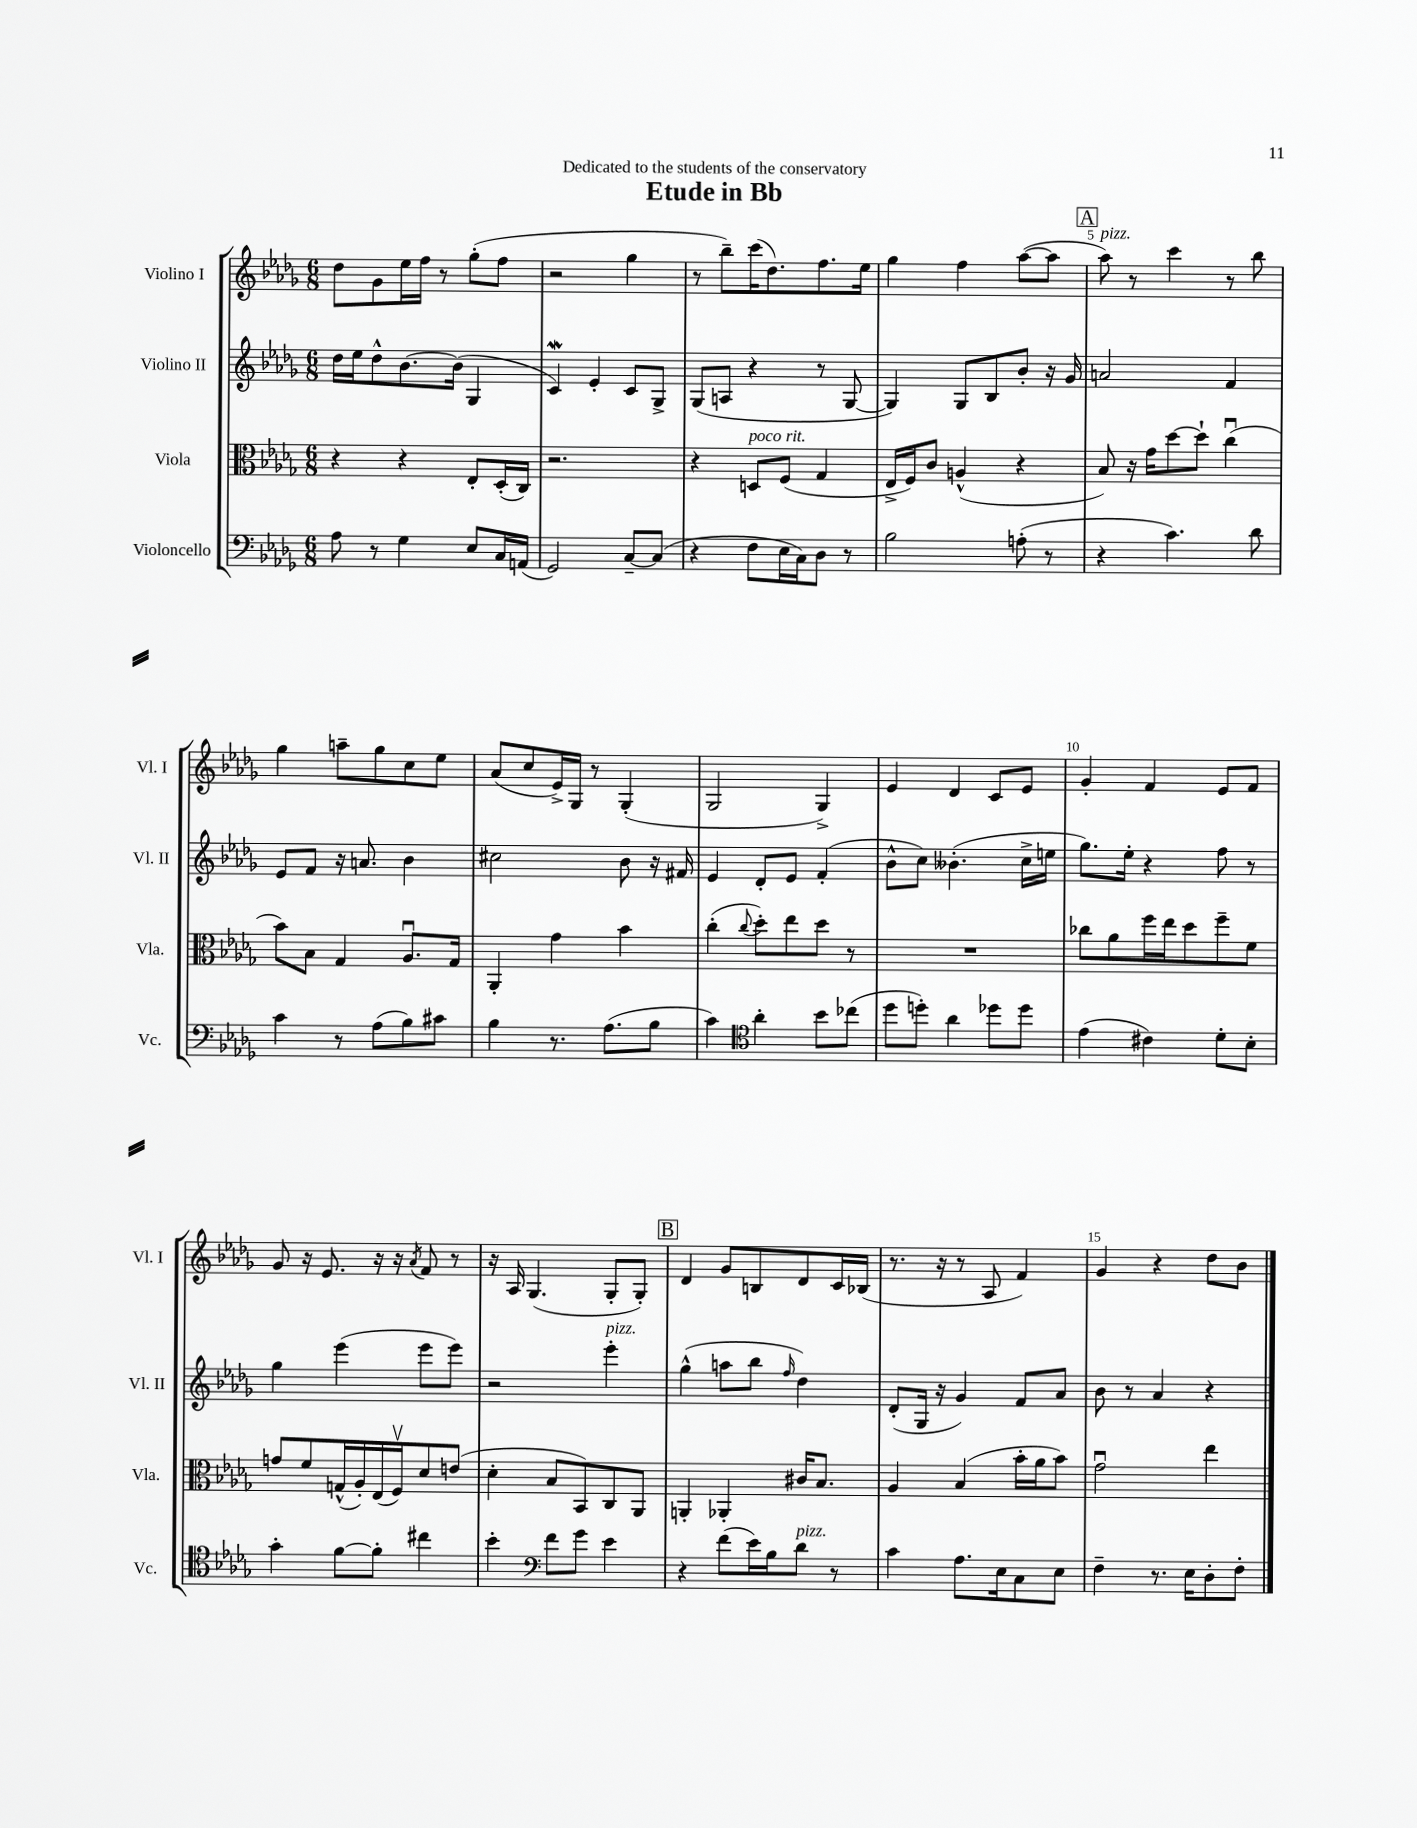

**kern	**kern	**kern	**kern
*part4	*part3	*part2	*part1
*staff4	*staff3	*staff2	*staff1
*I"Violoncello	*I"Viola	*I"Violino II	*I"Violino I
*I'Vc.	*I'Vla.	*I'Vl. II	*I'Vl. I
*clefF4	*clefC3	*clefG2	*clefG2
*k[b-e-a-d-g-]	*k[b-e-a-d-g-]	*k[b-e-a-d-g-]	*k[b-e-a-d-g-]
*M6/8	*M6/8	*M6/8	*M6/8
=1	=1	=1	=1
8A-\	4r	16dd-\LL	8dd-\L
.	.	16ee-\J	.
8r	.	8dd-^^\	8g-\
4G-\	4r	[8.b-\	16ee-\L
.	.	.	16ff\JJ
.	.	.	8r
.	.	(16b-\Jk]	.
8E-/L	8E-'/L	4G-/	(8gg-'\L
16C/L	(16D-'/L	.	8ff\J
(16AAn/JJ	16C/JJ)	.	.
=2	=2	=2	=2
2GG-/)	2.r	4cW/)	2r
.	.	4e-'/	.
[8C~/L	.	8c/L	4gg-\
(8C/J]	.	8G-^/J	.
=3	=3	=3	=3
4r	4r	(8G-/L	8r
.	.	8An/J	8bb-~\L)
!	!LO:TX:a:i:t=poco rit.	!	!
8F\L	8Dn/L	4r	(16ccc\K
.	.	.	8.dd-\)
16E-\L	(8F/J	.	.
16C\J)	.	.	.
8D-\J	4G-/	8r	8.ff\
8r	.	[8G-/	.
.	.	.	16ee-\Jk
=4	=4	=4	=4
2B-\	16E-^/LL	4G-/])	4gg-\
.	16F/J)	.	.
.	8c/J	.	.
.	(4An^^/	8G-/L	4ff\
.	.	8B-/	.
(8An'\	4r	8b-'/J	([8aa-\L
8r	.	16r	8aa-\J]
.	.	16g-/	.
!!LO:REH:place=s1:t=A
=5	=5	=5	=5
!	!	!	!LO:TX:a:i:t=pizz.
4r	8B-/)	2an/	8aa-\)
.	16r	.	8r
.	16g-\KL	.	.
4.c\)	[8dd-\	.	4ccc\
.	8dd-`\J]	.	.
.	(4ccu\	4f/	8r
8d-\	.	.	8bb-\
!!LO:LB:g=z
=6	=6	=6	=6
4c\	8b-\L)	8e-/L	4gg-\
.	8B-\J	8f/J	.
8r	4G-/	16r	8aan~\L
.	.	8.an/	.
(8A-\L	.	.	8gg-\
8B-\)	8.A-u/L	4b-\	8cc\
8c#X\J	.	.	8ee-\J
.	16G-/Jk	.	.
=7	=7	=7	=7
4B-\	4AA-'/	2cc#X\	(8a-/L
.	.	.	8cc/
8.r	4g-\	.	16e-^/L)
.	.	.	16G-/JJ
.	.	.	8r
(8.A-\L	.	.	.
.	4b-\	8b-\	(4G-'/
8B-\J	.	16r	.
.	.	16f#X/	.
=8	=8	=8	=8
4c\)	(4cc'\	4e-/	2G-/
*clefC4	*	*	*
.	8qqcc/	.	.
4a-'\	8dd-'\L)	8d-'/L	.
.	8ee-\	8e-/J	.
8b-\L	8dd-\J	(4f'/	4G-^/)
(8cc-X\J	8r	.	.
=9	=9	=9	=9
8dd-\L	2.r	8b-^^\L	4e-/
8ddn'\J)	.	8cc\J)	.
4a-\	.	(4.b--X'\	4d-/
8dd-X\L	.	.	8c/L
8dd-\J	.	16cc^\LL	8e-/J
.	.	16een\JJ	.
=10	=10	=10	=10
(4e-\	8cc-X\L	8.gg-\L)	4g-'/
.	8a-\	.	.
.	.	16ee-'\Jk	.
4c#X\)	16ff\L	4r	4f/
.	16ee-\J	.	.
.	8dd-\	.	.
8d-'\L	8ff~\	8ff\	8e-/L
8B-'\J	8f\J	8r	8f/J
!!LO:LB:g=z
=11	=11	=11	=11
4g-'\	8gn/L	4gg-\	8g-/
.	8f/	.	16r
.	.	.	8.e-/
[8f\L	(16Gn^^/L	(4eee-\	.
.	16A-'/)	.	.
8f'\J]	(16E-/	.	16r
.	16Fv/J)	.	16r
.	.	.	8qa-/
4cc#X\	8d-/	8eee-\L	8f/
.	(8en/J	8eee-\J)	8r
=12	=12	=12	=12
4b-'\	4d-'\	2r	16r
.	.	.	16A-/
.	.	.	(4.G-/
*clefF4	*	*	*
8f\L	8B-/L	.	.
8g-\J	8BB-/)	.	.
!	!	!LO:TX:a:i:t=pizz.	!
4e-\	8C/	4eee-'\	8G-'/L
.	8AA-/J	.	8G-'/J)
!!LO:REH:place=s1:t=B
=13	=13	=13	=13
4r	4AAn'/	(4gg-^^\	4d-/
(8f\L	4AA-X'/	8aan\L	8g-/L
16e-\L)	.	8bb-\J	8Bn/
16B-\J	.	.	.
.	.	16qqff/	.
!LO:TX:a:i:t=pizz.	!	!	!
8d-\J	16c#X/KL	4dd-\)	8d-/
.	8.B-/J	.	.
8r	.	.	16c/L
.	.	.	(16B-X/JJ
=14	=14	=14	=14
4c\	4A-/	(8d-'/L	8.r
.	.	16G-/Jk	.
.	.	16r	16r
8.A-\L	(4B-/	4g-/)	8r
.	.	.	8A-/
16E-\k	.	.	.
8C\	16b-'\LL	8f/L	4f/)
.	16a-\J	.	.
8E-\J	8b-\J)	8a-/J	.
=15	=15	=15	=15
4F~\	2g-u\	8b-\	4g-/
.	.	8r	.
8.r	.	4a-/	4r
16E-\KL	.	.	.
8D-'\	4ee-\	4r	8dd-\L
8F'\J	.	.	8b-\J
==	==	==	==
*-	*-	*-	*-
